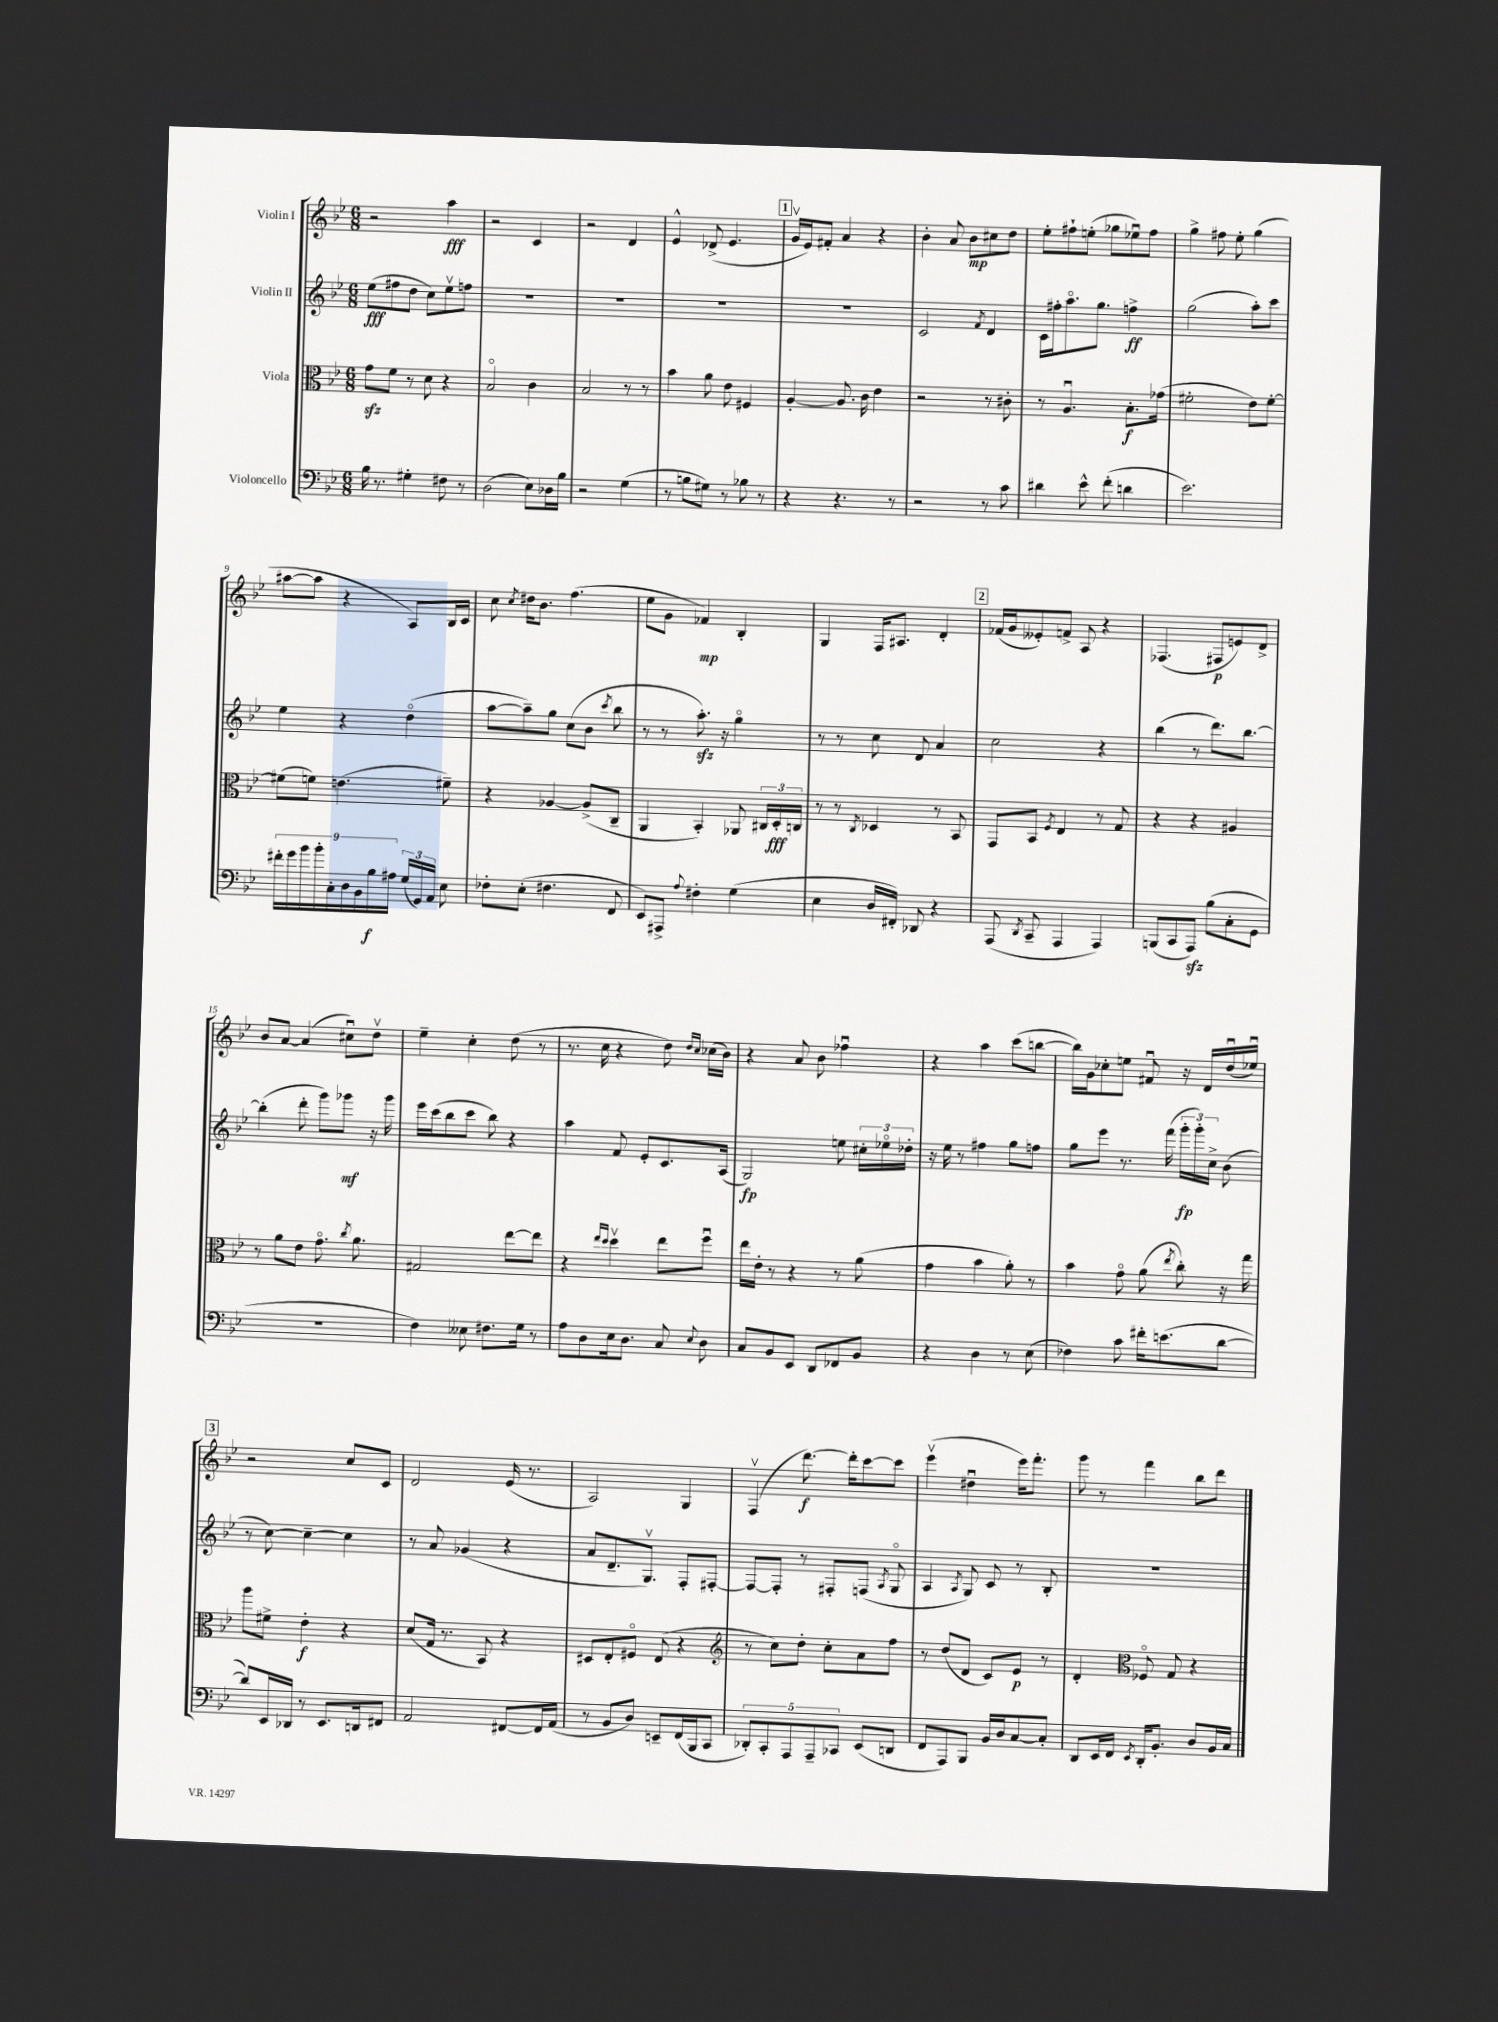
<<
\new StaffGroup <<
\new Staff = "s0" \with { instrumentName = "Violin I" } {
    \clef treble \key bes \major \numericTimeSignature \time 6/8
    \autoBeamOff r2 a''4\fff |
    r2 c'4 |
    r2 d'4 |
    ees'4-^ des'8->( ees'4. |
    \mark \markup { \box "1" } g'16[\upbow ees'16) fis'8]-. a'4 r4 |
    bes'4-. a'8 bes'8[\mp cis''8 d''8] |
    ees''8[-. fis''8-! e''8]-.( ges''8[ ees''8\downbow) fis''8] |
    g''4-> fis''8 ees''8-. g''4( |
    ais''8[~ ais''8] r4 a8[) bes16 c'16] |
    c''8 \acciaccatura { c''8 } dis''16[ bes'8.] f''4.( |
    ees''8[ g'8] fes'4\mp) bes4-. |
    g4 f16[ ais8.] d'4-. |
    \mark \markup { \box "2" } fes'16[( g'16 eeses'8-.) f'8]-> a8 r4 |
    fes4.( fis8[\p e'8) d'8]-> |
    bes'8[ a'8]~ a'4( cis''8[\downbow) d''8]\upbow |
    ees''4-- c''4-. d''8( r8 |
    r8. c''16 r4 d''8) \grace { d''16[ c''16] } ces''16[( bes'16]) |
    r4 a'8 bes'8 fes''4\downbow |
    r4 a''4 c'''8[( b''8]~ |
    b''16[) g'16 ces''8-. e''8] fis'8\downbow r16 d'16[ d''16\downbow( ees''16]\downbow) |
    \mark \markup { \box "3" } r2 c''8[ c'8] |
    d'2 ees'16( r8. |
    a2) g4 |
    f4\upbow( d'''8.~\f) d'''16[-. c'''8~ c'''8] |
    ees'''4\upbow( dis''4\downbow ees'''16[) f'''8.]-. |
    g'''8 r8 f'''4 bes''8[ d'''8] \bar "|." |
}
\new Staff = "s1" \with { instrumentName = "Violin II" } {
    \clef treble \key bes \major \numericTimeSignature \time 6/8
    \autoBeamOff ees''8[\fff( fis''8 d''8] c''8[) ees''8\upbow f''8] |
    R2. |
    R2. |
    R2. |
    \mark \markup { \box "1" } R2. |
    c'2 \acciaccatura { f'8 } d'4 |
    c'16[ fis''16-. a''8.\flageolet g''8.] f''4->\ff |
    g''2( a''8[-.) c'''8] |
    ees''4 r4 d''4\flageolet( |
    a''8[~ a''8--) g''8] c''8[( bes'8] \acciaccatura { c'''8 } bes''8 |
    r8 r8 a''8.-.\sfz) r16 g''4\flageolet |
    r8 r8 c''8 d'8 a'4 |
    \mark \markup { \box "2" } c''2 r4 |
    bes''4( r8 d'''8.[) bes''8.]~ |
    bes''4-.( d'''8-. g'''8[) ges'''8]\mf r16 ges'''16 |
    ees'''16[ c'''16( bes''8 c'''8] bes''8) r4 |
    a''4 f'8 ees'8[-. c'8. a16]( |
    g2\fp) e''8 \tuplet 3/2 { cis''16[-. ees''16\flageolet des''16]-. } |
    r16 ees''16 r8 fis''4 g''8[ f''8] |
    g''8[ ees'''8] r8. f'''16( \tuplet 3/2 { g'''16[-.\fp g'''16-.) c''16]-> } bes'8( |
    \mark \markup { \box "3" } r8 c''8~) c''4~-- c''4 |
    r8 a'8 ges'4( r4 |
    a'8[ d'8.-- g8.]\upbow) f8[-. fis8]~-. |
    fis8[~ fis8]-. r8 fis8[-. f8]( \acciaccatura { a8 } g8\flageolet |
    a4 \acciaccatura { a8 } g8) c'8 r8 bes8-. |
    R2. \bar "|." |
}
\new Staff = "s2" \with { instrumentName = "Viola" } {
    \clef alto \key bes \major \numericTimeSignature \time 6/8
    \autoBeamOff g'8[\sfz f'8] r8 d'8 r4 |
    bes2\flageolet c'4 |
    bes2 r8 r8 |
    bes'4 a'8 ees'8 fis4 |
    \mark \markup { \box "1" } a4~-. a8. c'16 ees'4 |
    r2 r8 cis'8-. |
    r8 a4.\downbow bes8.[-.\f ges'16]( |
    fis'2-. ees'8[) fis'8]~-. |
    fis'8[( f'8]) e'4.( fis'8--) |
    r4 aes4~ aes8[->( c8]-- |
    a,4 bes,4-.) aes,8 \tuplet 3/2 { cis16[ d16-.\fff c16] } |
    r8 r8 \acciaccatura { c8 } des4 r8 bes,8 |
    \mark \markup { \box "2" } g,8[ bes,8] \acciaccatura { f8 } ees4 r8 g8 |
    r4 r4 ais4 |
    r8 a'8[ ees'8] g'8.\flageolet \acciaccatura { c''8 } a'8. |
    gis2 ees''8[~ ees''8] |
    r4 \grace { ees''16[ d''16] } d''4\upbow ees''8[ f''8]\downbow |
    ees''16[ ees'16]-. r8 r4 r8 a'8( |
    g'4 bes'4 a'8-.) r8 |
    bes'4 g'8\flageolet a'8( \acciaccatura { ees''8 } c''8-.) r16 g''16 |
    \mark \markup { \box "3" } a''8[ fis'8]-> ees'4-.\f r4 |
    d'8[( g16] r8. bes,8) r4 |
    dis8[ ees8-. fis8]\flageolet ees8( r4 |
    \clef treble r8 c''8[) d''8]-. c''8[-. a'8 f''8] |
    r8 d''8[( d'8] c'8[) ees'8]\p r8 |
    d'4-. \clef alto fes8\flageolet g8 r4 \bar "|." |
}
\new Staff = "s3" \with { instrumentName = "Violoncello" } {
    \clef bass \key bes \major \numericTimeSignature \time 6/8
    \autoBeamOff bes16 r8. gis4-. fis8 r8 |
    d2( ees8[) des16 bes16] |
    r2 g4( |
    r8 b8[ gis8]) r8 bes8 r8 |
    \mark \markup { \box "1" } r4 r4. r8 |
    r2 r8 c'8 |
    dis'4 ees'8-^ f'8-.( d'4 |
    ees'2.) |
    \tuplet 9/8 { fis'16[-. g'16 bes'16 bes'16-. c16-. d16 bes,16 bes16\f ais16] } \tuplet 3/2 { g16[( g,16) a,16] } ees8 |
    fes8[-. ees8]-.( fis4. f,8 |
    ees,8[) ais,,8]-> \appoggiatura { a8 } fis4-. g4( |
    ees4 d16[ fis,16]-.) des,8 r4 |
    \mark \markup { \box "2" } a,,8( \acciaccatura { d,8 } c,8-- a,,4 a,,4) |
    b,,8[( c,8 a,,8]\sfz) bes8[( c8-. g,8] |
    R2. |
    f4) eeses8 fis8.[ g16] r8 |
    a8[ d8 ees16 d8.] c8 \appoggiatura { ees8 } d8 |
    c8[ bes,8 ees,8] d,8[ fes,8 bes,8] |
    r4 d4 r8 ees8( |
    fes4) c'8 fis'16[-. e'8.( d'8]~ |
    \mark \markup { \box "3" } d'8[) ees,16 des,16] r8 ees,8.[ d,16 fis,8] |
    a,2 fis,8[~ fis,16 a,16]( |
    r8 bes,8[ d8]) e,8[-- f,16( bes,,16 c,8] |
    \tuplet 5/4 { des,8[-.) c,8-. a,,8 a,,8-- ces,8] } ees,8[( d,8] |
    f,8[ a,,8) bes,,8] bes,16[ d16 c8~ c8]-. |
    d,8[ ees,16 f,16] \acciaccatura { ees,8 } d,16[-. bes,8.]-. d8[ bes,16 c16] \bar "|." |
}
>>
>>
